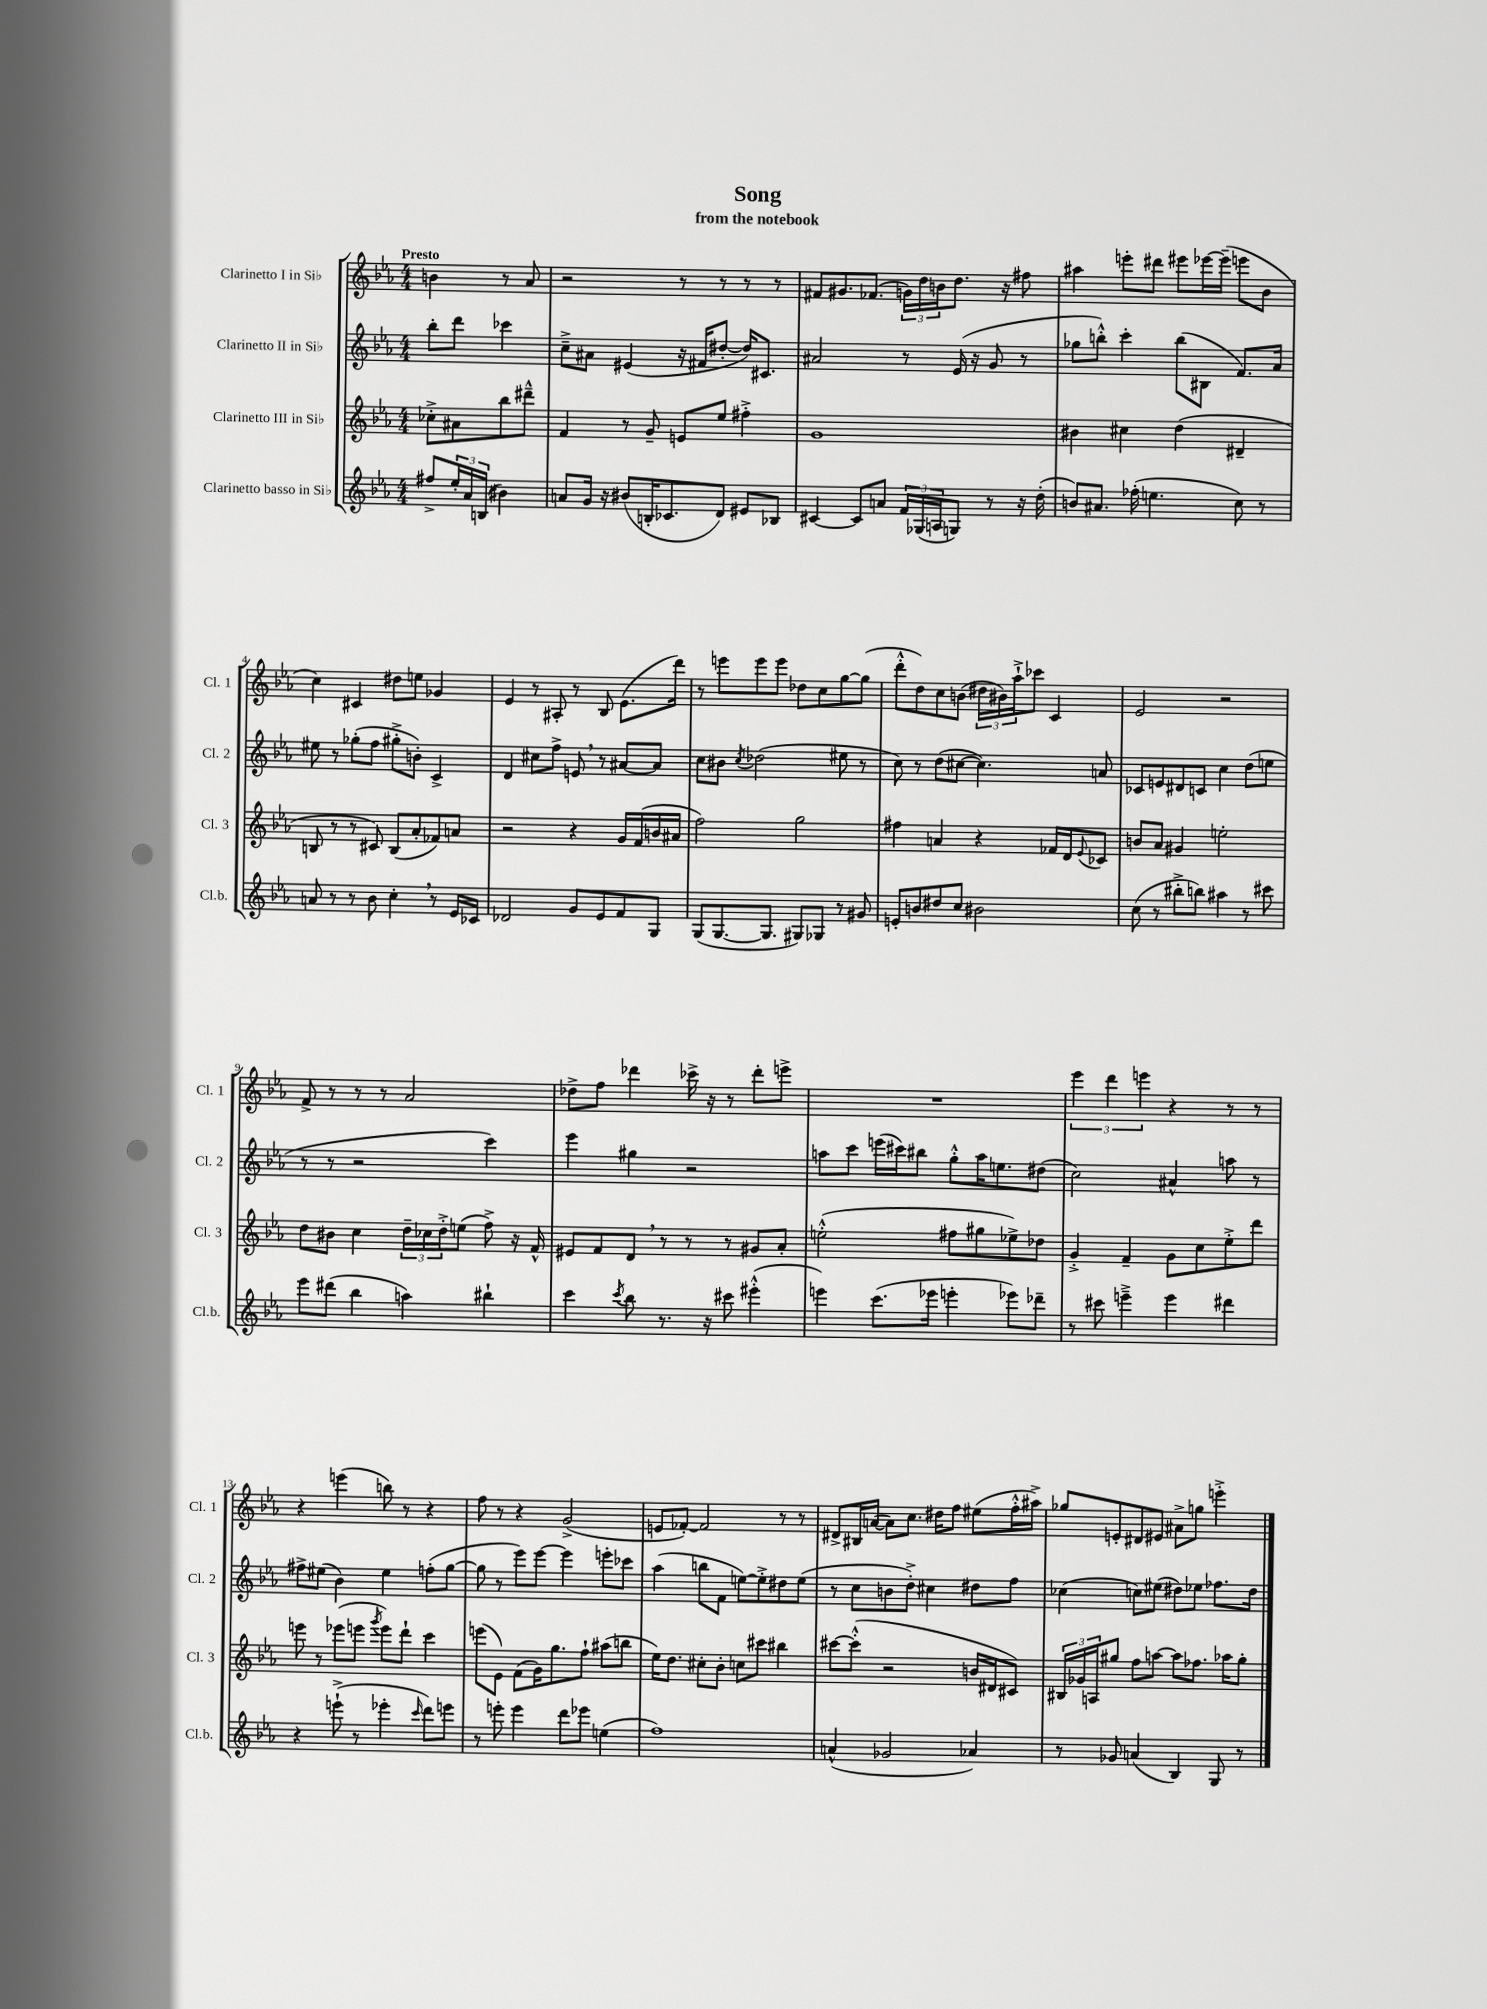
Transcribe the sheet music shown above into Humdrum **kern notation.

**kern	**kern	**kern	**kern
*staff4	*staff3	*staff2	*staff1
*clefG2	*clefG2	*clefG2	*clefG2
*k[b-e-a-]	*k[b-e-a-]	*k[b-e-a-]	*k[b-e-a-]
*M4/4	*M4/4	*M4/4	*M4/4
8ff#^	8cc-'^	8bb-'	4b
24ee-'	8a#	8ddd	.
24a-	.	.	.
(24B	.	.	.
4b#)	8bb-	4ccc-	8r
.	8ddd#~^^	.	8a-
=	=	=	=
8a	4f	8cc~^	2r
16g	.	8a#	.
16r	.	.	.
(8b#	8r	(4e#	.
16B'	8g~	.	.
8.c-	.	.	.
.	8e	16r	8r
.	.	16f#	.
8d)	8ee-	[8dd#'	8r
8e#	4ff#'^	16dd#])	8r
.	.	8.c#	.
8B-	.	.	8r
=	=	=	=
[4c#	1g	2a#	8f#
.	.	.	8.g#
8c#]	.	.	.
.	.	.	(8.f-
8a	.	.	.
24f	.	8r	24g)
(24G-	.	.	24dd
24A	.	.	24b
8G)	.	(16e-	8.dd
.	.	16r	.
8r	.	8g	.
.	.	.	16r
16r	.	8r	8ff#
(16dd'	.	.	.
=	=	=	=
8b)	4b#	8gg-	4aa#
8.a#	.	8bb'^^)	.
.	4cc#	4ccc'	8eee'
(16ff-'	.	.	.
4.ee	.	.	8ddd#
.	(4dd	(8bb	8eee#
.	.	8B#	[16eee-
.	.	.	(16eee-~]
8cc)	4d#~	8.f)	8eee
8r	.	.	8b-
.	.	16a-	.
=	=	=	=
8a	8B	8ee#	4cc)
8r	8r	8r	.
8r	8r	(8gg-'	4c#
8b-	8c#)	8ff	.
4cc'	(8B	8gg#'^	8dd#
.	8a-'	8b')	8ee
8r	8f-)	4c^	4g-
16e-	8a	.	.
16c-	.	.	.
=	=	=	=
2d-	2r	4d	4e-
.	.	8cc#	8r
.	.	8ff^	8A#'
8g	4r	8e	8r
8e-	.	8r	8B-
8f	16g	[8a#	(8.e-
.	(16f	.	.
8G	16b	8a#]	.
.	16a#	.	16ddd)
=	=	=	=
(8G	2ff)	8cc	8r
[8.G	.	8b#	8eee
.	.	8qcc	.
.	.	(2dd-	8eee
8.G]	.	.	.
.	.	.	8eee
8G#)	2gg	.	8dd-
8G-	.	.	8cc
8r	.	8ee#	[8gg
8g#	.	8r	(8gg]
=	=	=	=
8e'	4ff#	8cc)	8ddd'^^
8b	.	8r	8dd)
8dd#	4a	(8dd	8cc
8cc	.	[8cc#	(8b
2b#	4r	4.cc#])	24dd#
.	.	.	24b#)
.	.	.	24aa-`^
.	.	.	8ccc-
.	16f-	.	4c
.	16d	.	.
.	8qqe-	.	.
.	8c-	8a	.
=	=	=	=
(8cc	8b	8c-	2e-
8r	8a-	8e	.
8bb#'^	4g#	8d#	.
8bb)	.	8c	.
4aa#	2ee'	4cc	2r
8r	.	(8dd	.
8ccc#	.	8ee	.
=	=	=	=
8eee-	8dd	8r	8f^
(8ddd#	8b#	8r	8r
4bb-	4cc	2r	8r
.	.	.	8r
4aa)	24dd~	.	2a-
.	24cc-	.	.
.	24dd'^	.	.
.	(8ee	.	.
4bb#`	8ff^)	4ccc)	.
.	16r	.	.
.	16f^^	.	.
=	=	=	=
4ccc	8e#	4eee-	8dd-^
.	8f	.	8ff
8qccc	.	.	.
8bb-	8d	4gg#	4ddd-
8.r	8r	.	.
.	8r	2r	16ccc-^
16r	.	.	16r
8ccc#	8r	.	8r
(4eee#'^^	8g#	.	8ddd-'
.	8a-'	.	8eee^
=	=	=	=
4eee)	(2ee'^^	8aa	1r
.	.	8ccc	.
(8.ccc	.	(16eee	.
.	.	16ccc#)	.
.	.	8bb#	.
16eee-	.	.	.
4eee'	8ff#	8gg'^^	.
.	8gg#	16aa	.
.	.	8.ee	.
8eee-)	8ee-^)	.	.
8ddd-~	8dd-	(8dd#	.
=	=	=	=
8r	4g'^	2cc)	6eee-
8ccc#	.	.	.
.	.	.	6ddd
4eee~^	4f~	.	.
.	.	.	6eee
4eee	8g	4a#^^	4r
.	8cc	.	.
4ddd#	8ee-'^	8aa	8r
.	8ddd	8r	8r
=	=	=	=
4r	8eee	8ff#^	4r
.	8r	(8ee#	.
(8eee`^	(8eee-	4b-)	(4eee
8r	8eee	.	.
.	8qggg	.	.
4eee-'	8eee)	4ee#	8bb)
.	8ddd`	.	8r
16qqccc	.	.	.
8ddd)	4ccc	(8ff'	4r
8eee	.	[8gg	.
=	=	=	=
8r	(8eee	8gg]	8ff
8eee'	8e-)	8r	8r
4eee	(8f	8eee-)	4r
.	16g)	[8eee-	.
.	8.gg	.	.
8ddd	.	4eee-]	(2g^
8eee-	8ff`	.	.
(4ee	(8aa#	8eee'	.
.	8bb	8ccc-	.
=	=	=	=
1ff)	16ee-)	(4aa-	8e
.	8.dd	.	.
.	.	.	[8f-')
.	8cc#'	8bb	2f-]
.	8b-'	8f	.
.	8cc	[8ee)	.
.	8ccc#	8ee'^]	.
.	4bb#	8dd#	8r
.	.	(8ee	8r
=	=	=	=
(4a^^	[8ccc#	8r	8d#^
.	(8ccc#'^^]	8cc	16B#
.	.	.	([16a
2g-	2r	8b	8a])
.	.	8dd'^)	8.cc
.	.	4cc#	.
.	.	.	16dd#
.	.	.	8ff
4a-)	16b	8dd#	(8ee#
.	16d#	.	.
.	8c#)	8ff	16ff'^^
.	.	.	16aa#^)
=	=	=	=
8r	24B#	(4cc-	8gg-
.	24g-	.	.
.	24A	.	.
8g-	8gg#	.	8e'
(4a	8ff	8cc)	8d#
.	[8aa	(8ee#	8e#
4B-)	8aa]	8dd#)	8a#^
.	8.ff-	8ee-	8gg
8G	.	8.ff-	4eee'^
.	16aa-	.	.
8r	8gg#'	.	.
.	.	16dd#	.
==	==	==	==
*-	*-	*-	*-
